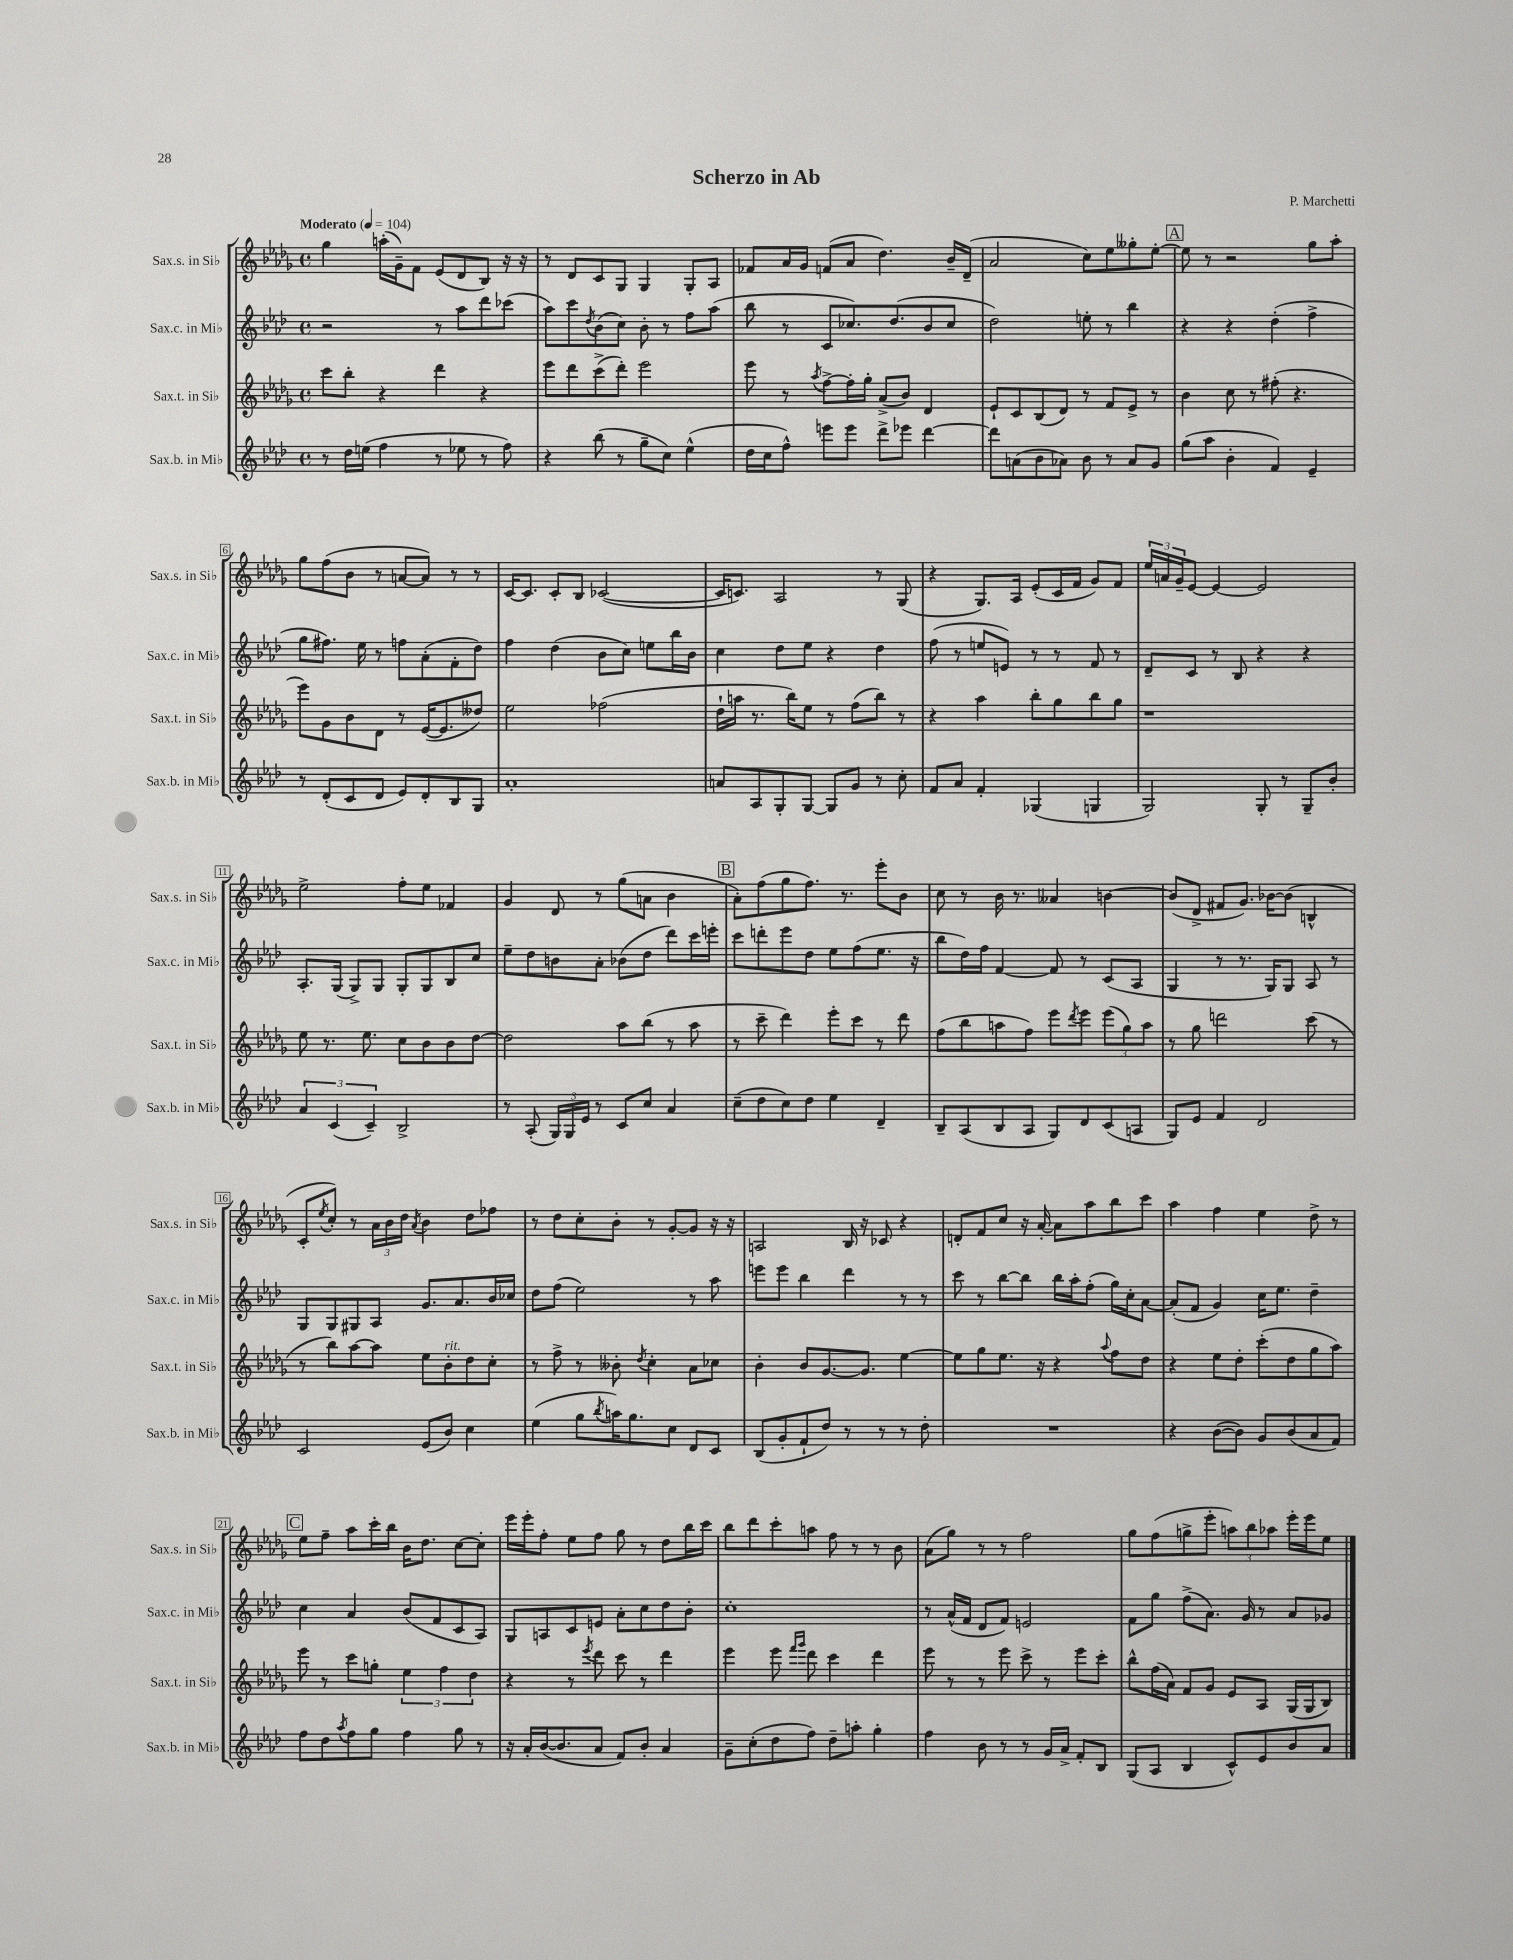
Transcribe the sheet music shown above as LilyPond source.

\header { title = "Scherzo in Ab" composer = "P. Marchetti" }
<<
\new StaffGroup <<
\new Staff = "s0" \with { instrumentName = "Sax.s. in Sib" shortInstrumentName = "Sax.s. in Sib" } {
    \clef treble \key des \major \defaultTimeSignature \time 4/4 \tempo "Moderato" 4 = 104
    ges''4 a''16-.( ges'16--) f'8 ees'8( des'8 bes8) r16 r16 |
    r8 des'8 c'8 ges8 ges4 ges8-. aes8 |
    fes'8 aes'16 ges'16 f'8( aes'8 des''4.) bes'16-- des'16--( |
    aes'2 c''8) ees''8 geses''8-. ees''8~-. |
    \mark \markup { \box "A" } ees''8 r8 r2 ges''8 aes''8-. |
    ges''8 f''8( bes'8 r8 a'8~ a'8) r8 r8 |
    c'16~ c'8. c'8-. bes8 ces'2~( |
    ces'16 c'8.) aes2 r8 ges8( |
    r4 ges8.) aes16 ees'8-.( c'16 f'16 ges'8) f'8 |
    \tuplet 3/2 { ees''16 a'16 ges'16-- } ees'8~ ees'4~ ees'2 |
    ees''2-> f''8-. ees''8 fes'4 |
    ges'4 des'8 r8 ges''8( a'8 bes'4 |
    \mark \markup { \box "B" } aes'8-.) f''8( ges''8 f''8.) r8. ees'''8-. bes'8 |
    c''8 r8 bes'16 r8. aeses'4 b'4~ |
    b'8( des'8-> fis'8 ges'8.) bes'16~ bes'8( b4-^ |
    c'8-. \acciaccatura { ees''8 } c''8-.) r8 \tuplet 3/2 { aes'16 bes'16 des''16 } \acciaccatura { aes'8 } bes'4 des''8 fes''8 |
    r8 des''8 c''8-. bes'8-. r8 ges'8~-. ges'8 r16 r16 |
    a2 bes16 r16 ces'8 r4 |
    d'8-. f'8 c''8 r16 aes'16~-. aes'8 aes''8 bes''8 c'''8 |
    aes''4 f''4 ees''4 des''8-> r8 |
    \mark \markup { \box "C" } ees''8 f''8-- aes''8 c'''16-. bes''16 bes'16 des''8. c''8~ c''8-. |
    ees'''16 ees'''16-. f''8-. ees''8 f''8 ges''8 r8 des''8 bes''16 c'''16 |
    bes''8 des'''8 c'''8-. a''8 f''8 r8 r8 bes'8 |
    aes'8( ges''8) r8 r8 f''2 |
    ges''8 f''8( g''8-> ees'''8-. \tuplet 3/2 { a''8) bes''8 aes''8 } ees'''16-. ees'''16 ees''8 \bar "|." |
}
\new Staff = "s1" \with { instrumentName = "Sax.c. in Mib" shortInstrumentName = "Sax.c. in Mib" } {
    \clef treble \key aes \major \defaultTimeSignature \time 4/4
    r2 r8 aes''8 des'''8 ces'''8( |
    aes''8) c'''8 \acciaccatura { des''8 } bes'8( c''8) bes'8-. r8 f''8 aes''8( |
    bes''8 r8 c'8 ces''8.) des''8.( bes'8 ces''8 |
    des''2) e''8-. r8 bes''4 |
    \mark \markup { \box "A" } r4 r4 des''4-.( f''4-> |
    g''8 fis''8.) ees''16 r8 f''8 aes'8-.( f'8-. des''8) |
    f''4 des''4( bes'8 c''8) e''8 bes''16 bes'16 |
    c''4 des''8 ees''8 r4 des''4 |
    f''8( r8 e''8 e'8) r8 r8 f'8 r8 |
    des'8-- c'8 r8 bes8 r4 r4 |
    aes8.-. g16( g8->) g8 g8-. g8 bes8 c''8 |
    ees''8-- des''8 b'8 aes'8-. bes'8( des''8 des'''8) c'''16 e'''16-. |
    \mark \markup { \box "B" } c'''8 d'''8-. ees'''8 des''8 ees''8 f''8( ees''8. r16 |
    bes''8 des''16) f''16 f'4~ f'8 r8 c'8( aes8 |
    g4 r8 r8. g16) g8 aes8 r8 |
    g8 g8 gis8 aes8 g'8. aes'8. bes'16 ces''16 |
    des''8 f''8( ees''2) r8 aes''8 |
    e'''8 e'''8 bes''4 des'''4 r8 r8 |
    c'''8 r8 bes''8~ bes''8 bes''16 aes''16-. f''8-.( g''16) c''16-. aes'8~ |
    aes'8-.( f'8 g'4) c''16 ees''8. des''4-- |
    \mark \markup { \box "C" } c''4 aes'4 bes'8( f'8 c'8 aes8) |
    g8 a8 c'8 e'8 aes'8-. c''8 des''8 bes'8-. |
    c''1-. |
    r8 aes'16-^( f'16 des'8 f'8) e'2 |
    f'8 g''8 f''8->( aes'8.) g'16 r8 aes'8 ges'8 \bar "|." |
}
\new Staff = "s2" \with { instrumentName = "Sax.t. in Sib" shortInstrumentName = "Sax.t. in Sib" } {
    \clef treble \key des \major \defaultTimeSignature \time 4/4
    c'''8 bes''8-. r4 des'''4 r4 |
    ees'''8 des'''8 c'''8->( des'''8-.) ees'''2 |
    ees'''8 r8 \acciaccatura { aes''8 } f''8~-> f''16-. ges''16-. aes'8->( bes'8) des'4 |
    ees'8-! c'8 bes8( des'8) r8 f'8 ees'8-> r8 |
    \mark \markup { \box "A" } bes'4 c''8 r8 fis''8-.( r4. |
    ees'''8) ges'8 bes'8 des'8 r8 ees'16~( ees'8. deses''8) |
    ees''2 fes''2( |
    des''16-! a''16 r8. bes''16) ees''8 r8 f''8( bes''8) r8 |
    r4 aes''4 bes''8-. ges''8 bes''8 ges''8 |
    r1 |
    ees''8 r8. ees''8. c''8 bes'8 bes'8 des''8~ |
    des''2 aes''8 bes''8( r8 aes''8 |
    \mark \markup { \box "B" } r8 c'''8-- des'''4) ees'''8-. c'''8 r8 des'''8 |
    f''8( bes''8 a''8 f''8) ees'''8 \acciaccatura { des'''8 } ees'''8 \tuplet 3/2 { ees'''8( ges''8) a''8 } |
    r8 ges''8 d'''2 c'''8( r8 |
    r8 bes''8) aes''8~ aes''8 ees''8 bes'8-.^\markup { \italic "rit." } des''8 c''8-. |
    r8 f''8-> r8 beses'8-. \acciaccatura { des''8 } c''4-. aes'8 ces''8 |
    bes'4-. bes'8 ges'8.~ ges'8. ees''4~ |
    ees''8 ges''8 ees''8. r16 r4 \appoggiatura { aes''8 } f''8 des''8 |
    r4 ees''8 des''8-. c'''8-.( des''8 ges''8 aes''8) |
    \mark \markup { \box "C" } ees'''8 r8 c'''8 g''8-. \tuplet 3/2 { ees''4 f''4 des''4 } |
    r4 r8 \acciaccatura { ees'''8 } des'''8 c'''8 r8 des'''4 |
    ees'''4 ees'''8 \grace { f'''16 ges'''16 } des'''8 c'''4 des'''4 |
    ees'''8 r8 r8 ees'''8 c'''8-> r8 ees'''8 c'''8-. |
    bes''8-^ f''16( aes'16) f'8 ges'8 ees'8 aes8 ges16( ges16 bes8) \bar "|." |
}
\new Staff = "s3" \with { instrumentName = "Sax.b. in Mib" shortInstrumentName = "Sax.b. in Mib" } {
    \clef treble \key aes \major \defaultTimeSignature \time 4/4
    r8 des''16 e''16( f''4 r8 ees''8 r8 f''8) |
    r4 bes''8( r8 g''8-- c''8) ees''4-^( |
    des''16 c''16 f''8-^) e'''8 e'''8 des'''8-> ees'''8 des'''4~ |
    des'''8 a'8( bes'8 aes'8) bes'8 r8 aes'8 g'8 |
    \mark \markup { \box "A" } g''8( aes''8 bes'4-. f'4) ees'4-- |
    r8 des'8-.( c'8 des'8 ees'8) des'8-. bes8 g8 |
    aes'1-. |
    a'8 aes8 g8-. g8~ g8 g'8 r8 c''8-. |
    f'8 aes'8 f'4-. ges4( g4 |
    g2) g8-. r8 g8-- bes'8-. |
    \tuplet 3/2 { aes'4 c'4( c'4--) } bes2-> |
    r8 aes8-.( \tuplet 3/2 { g16) g16 ees'16 } r8 c'8 c''8 aes'4 |
    \mark \markup { \box "B" } c''8--( des''8 c''8) des''8 ees''4 des'4-- |
    bes8-- aes8( bes8 aes8 g8) des'8 c'8( a8 |
    g8) ees'8 f'4 des'2 |
    c'2 ees'8( bes'8) c''4 |
    ees''4( g''8 \acciaccatura { bes''8 } a''16) g''8. c''8 des'8 c'8 |
    bes8( g'8-. f'8-! des''8) r8 r8 r8 des''8-. |
    R1 |
    r4 bes'8~( bes'8) g'8 bes'8( aes'8 f'8) |
    \mark \markup { \box "C" } f''8 des''8 \acciaccatura { aes''8 } f''8 g''8 f''4 g''8 r8 |
    r16 aes'16-. bes'16~( bes'8. aes'8 f'8) bes'8-. aes'4 |
    g'8-- c''8-.( des''8 f''8) des''8-- a''8-. g''4-. |
    f''4 bes'8 r8 r8 g'16 aes'16-> f'8-. bes8 |
    g8( aes8 bes4 c'8-^) ees'8 bes'8 aes'8 \bar "|." |
}
>>
>>
\layout { \context { \Score \override BarNumber.stencil = #(make-stencil-boxer 0.1 0.3 ly:text-interface::print) } }
